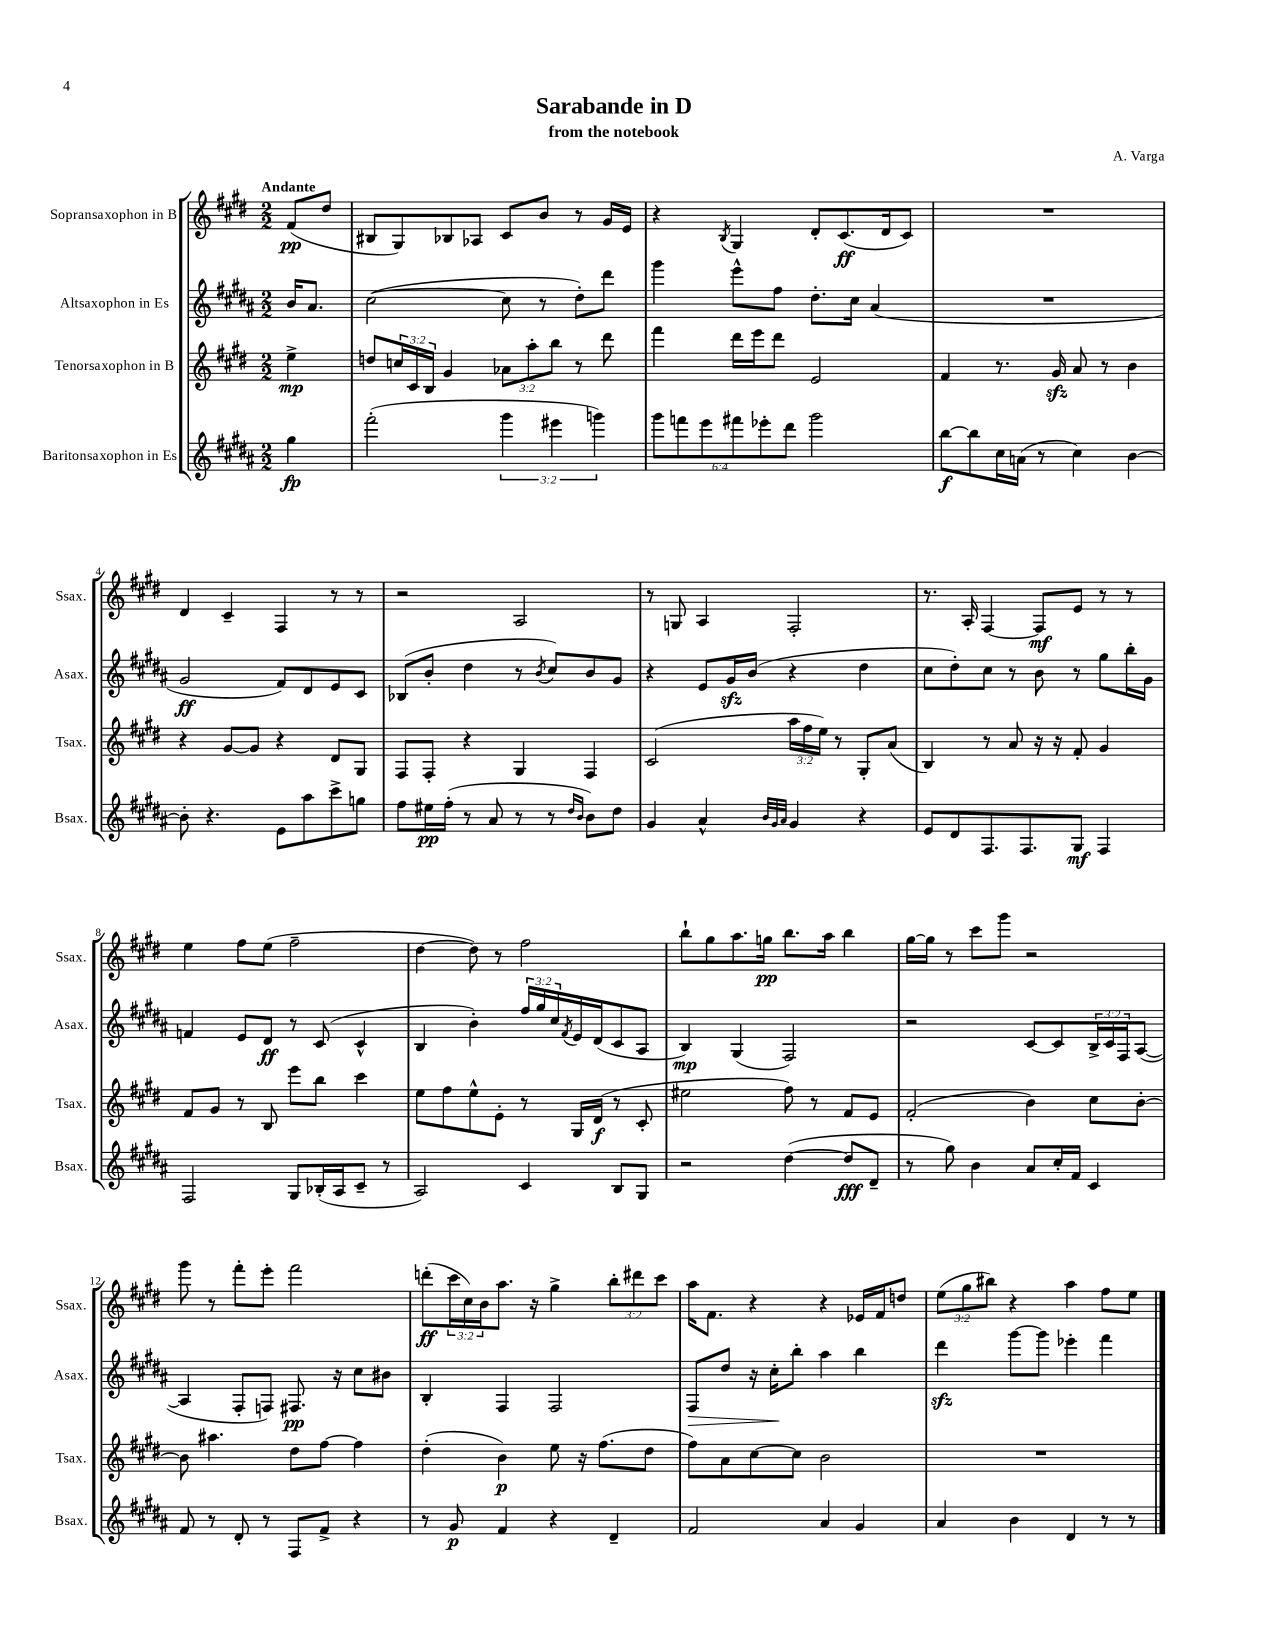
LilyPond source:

\header { title = "Sarabande in D" composer = "A. Varga" subtitle = "from the notebook" }
<<
\new StaffGroup <<
\new Staff = "s0" \with { instrumentName = "Sopransaxophon in B" shortInstrumentName = "Ssax." } {
    \clef treble \key e \major \numericTimeSignature \time 2/2 \override Staff.TupletNumber.text = #tuplet-number::calc-fraction-text \partial 4 \tempo "Andante"
    fis'8\pp( dis''8 |
    bis8 gis8) bes8 aes8 cis'8 b'8 r8 gis'16 e'16 |
    r4 \acciaccatura { b8 } gis4 dis'8-. cis'8.\ff( dis'16 cis'8) |
    R1 |
    dis'4 cis'4-- fis4 r8 r8 |
    r2 a2 |
    r8 g8 a4 fis2-. |
    r8. a16-. fis4~ fis8\mf e'8 r8 r8 |
    e''4 fis''8 e''8( fis''2-- |
    dis''4~ dis''8) r8 fis''2 |
    b''8-! gis''8 a''8. g''16\pp b''8. a''16 b''4 |
    gis''16~ gis''16 r8 cis'''8 gis'''8 r2 |
    gis'''8 r8 fis'''8-. e'''8-. fis'''2 |
    d'''8-.\ff( \tuplet 3/2 { cis'''16 cis''16) b'16 } a''8. r16 gis''4-> \tuplet 3/2 { b''8-. dis'''8 cis'''8 } |
    a''16 fis'8. r4 r4 ees'16 fis'16 d''8 |
    \tuplet 3/2 { e''8( gis''8 bis''8) } r4 a''4 fis''8 e''8 \bar "|." |
}
\new Staff = "s1" \with { instrumentName = "Altsaxophon in Es" shortInstrumentName = "Asax." } {
    \clef treble \key b \major \numericTimeSignature \time 2/2 \override Staff.TupletNumber.text = #tuplet-number::calc-fraction-text \partial 4
    b'16 ais'8. |
    cis''2~( cis''8 r8 dis''8-.) dis'''8 |
    gis'''4 e'''8-^ fis''8 dis''8.-. cis''16 ais'4( |
    R1 |
    gis'2\ff fis'8) dis'8 e'8 cis'8 |
    bes8( b'8-. dis''4 r8 \acciaccatura { b'8 } cis''8) b'8 gis'8 |
    r4 e'8 gis'16\sfz b'16( r4 dis''4 |
    cis''8 dis''8-.) cis''8 r8 b'8 r8 gis''8 b''16-. gis'16 |
    f'4 e'8 dis'8\ff r8 cis'8( cis'4-^ |
    b4 b'4-.) \tuplet 3/2 { fis''16 gis''16 cis''16 } \acciaccatura { fis'8 } e'16 dis'16( cis'8 ais8 |
    b4\mp) gis4( fis2) |
    r2 cis'8~ cis'8 \tuplet 3/2 { b16-> cis'16 fis16 } ais8~( |
    ais4 fis8-. f8) fis8.\pp r16 cis''8 bis'8 |
    b4-. fis4 fis2 |
    fis8\> dis''8 r16 cis''16-.\! b''8-. ais''4 b''4 |
    dis'''4\sfz gis'''8~ gis'''8 ees'''4-. fis'''4 \bar "|." |
}
\new Staff = "s2" \with { instrumentName = "Tenorsaxophon in B" shortInstrumentName = "Tsax." } {
    \clef treble \key e \major \numericTimeSignature \time 2/2 \override Staff.TupletNumber.text = #tuplet-number::calc-fraction-text \partial 4
    e''4->\mp |
    d''8 \tuplet 3/2 { c''16 cis'16 b16 } gis'4 \tuplet 3/2 { aes'8 a''8-. b''8 } r8 dis'''8 |
    fis'''4 dis'''16 e'''16 dis'''8 e'2 |
    fis'4 r8. gis'16\sfz a'8 r8 b'4 |
    r4 gis'8~ gis'8 r4 dis'8 gis8 |
    fis8 fis8-. r4 gis4 fis4 |
    cis'2( \tuplet 3/2 { a''16 fis''16 e''16) } r8 gis8-. a'8( |
    b4) r8 a'8 r16 r16 fis'8-. gis'4 |
    fis'8 gis'8 r8 b8 e'''8 b''8 cis'''4 |
    e''8 fis''8 e''8-^ e'8-. r8 gis16 dis'16\f( r8 cis'8-. |
    eis''2 fis''8) r8 fis'8 e'8 |
    fis'2-.( b'4) cis''8 b'8~-. |
    b'8 ais''4. dis''8 fis''8~ fis''4 |
    dis''4-.( b'4\p) e''8 r16 fis''8.( dis''8 |
    fis''8) a'8 cis''8~ cis''8 b'2 |
    R1 \bar "|." |
}
\new Staff = "s3" \with { instrumentName = "Baritonsaxophon in Es" shortInstrumentName = "Bsax." } {
    \clef treble \key b \major \numericTimeSignature \time 2/2 \override Staff.TupletNumber.text = #tuplet-number::calc-fraction-text \partial 4
    gis''4\fp |
    fis'''2-.( \tuplet 3/2 { gis'''4 eis'''4 g'''4) } |
    \tuplet 6/4 { gis'''8 f'''8 e'''8 fis'''8 ees'''8-. dis'''8 } gis'''2 |
    b''8~\f b''8 cis''16 a'16( r8 cis''4) b'4~ |
    b'8-. r4. e'8 ais''8 cis'''8-> g''8 |
    fis''8 eis''16\pp fis''16-.( r8 ais'8 r8 r8 \grace { dis''16 b'16 } b'8) dis''8 |
    gis'4 ais'4-^ \grace { b'32 gis'32 ais'32 } gis'4 r4 |
    e'8 dis'8 fis8. fis8. gis8\mf fis4 |
    fis2 gis8 bes16-.( ais16 cis'8-- r8 |
    ais2) cis'4 b8 gis8 |
    r2 dis''4~( dis''8\fff dis'8-- |
    r8 gis''8) b'4 ais'8 cis''16-. fis'16 cis'4 |
    fis'8 r8 dis'8-. r8 fis8 fis'8-> r4 |
    r8 gis'8\p fis'4 r4 dis'4-- |
    fis'2 ais'4 gis'4 |
    ais'4 b'4 dis'4 r8 r8 \bar "|." |
}
>>
>>
